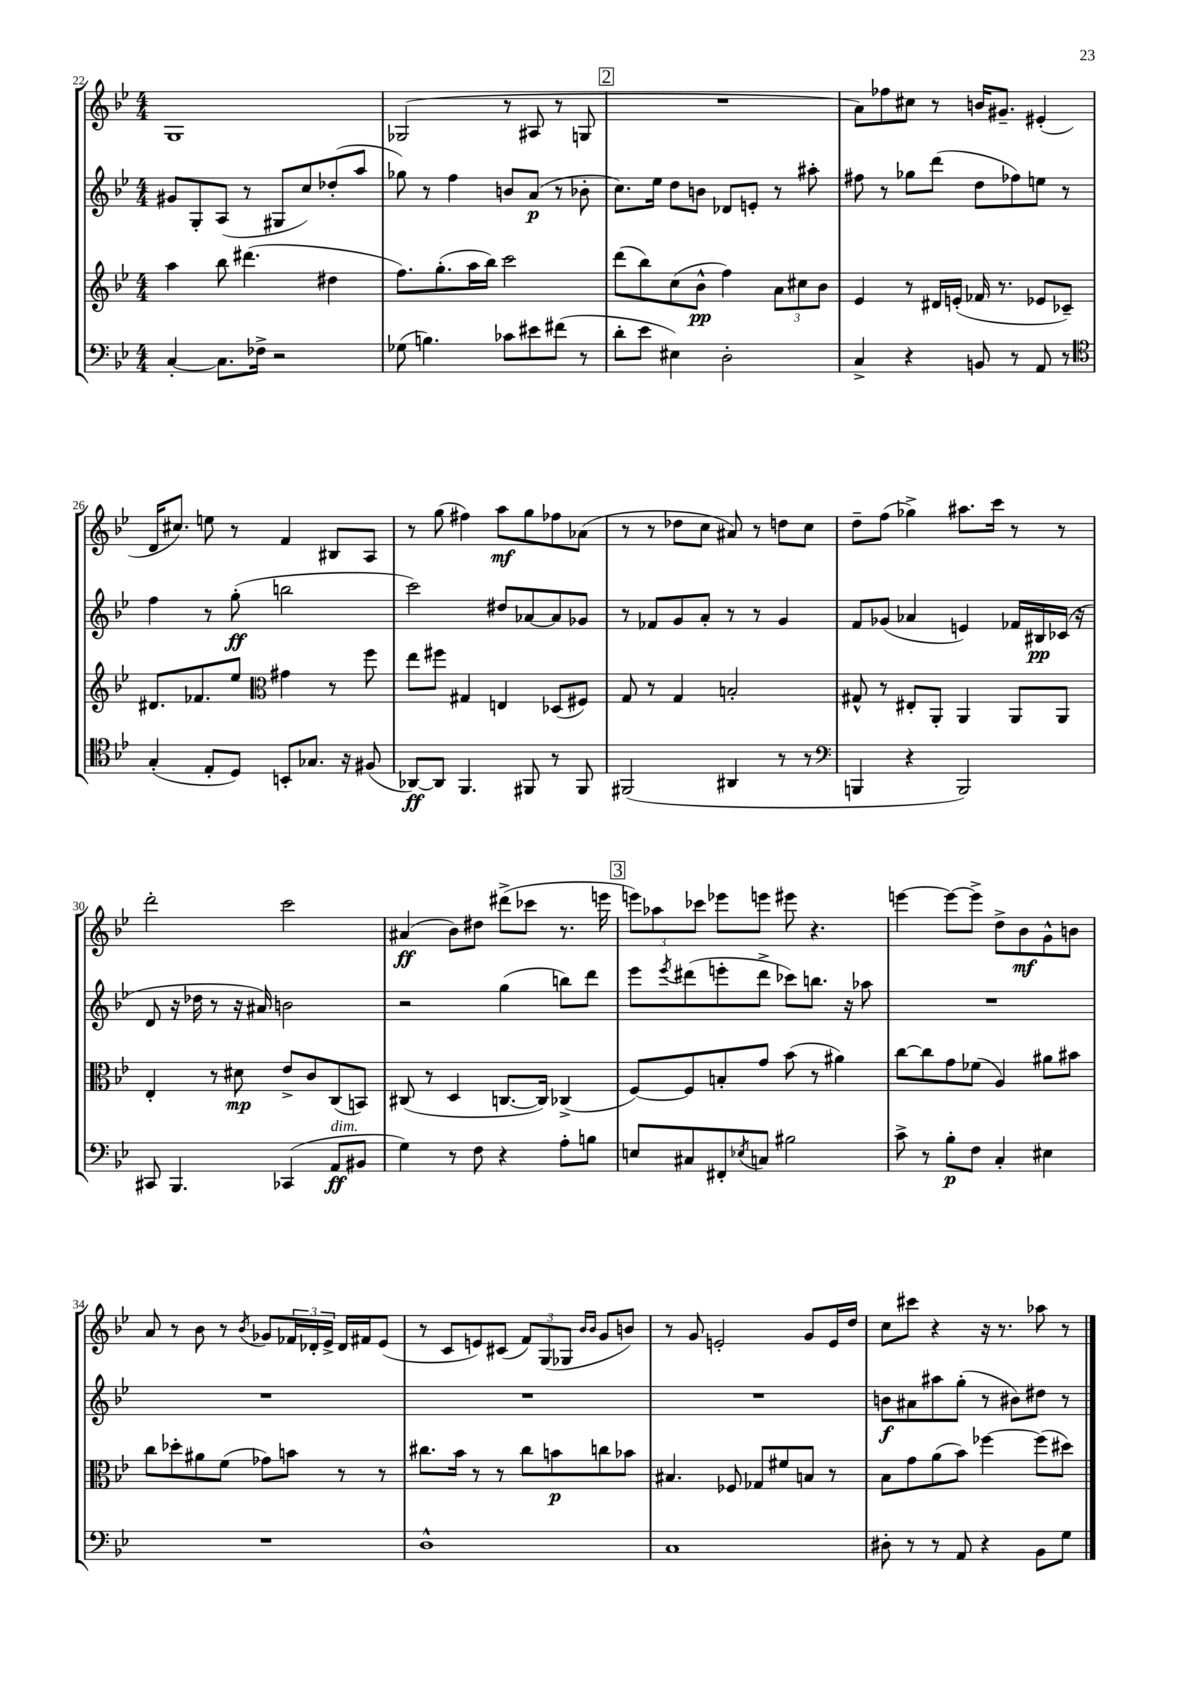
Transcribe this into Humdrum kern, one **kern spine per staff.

**kern	**kern	**kern	**kern
*staff4	*staff3	*staff2	*staff1
*clefF4	*clefG2	*clefG2	*clefG2
*k[b-e-]	*k[b-e-]	*k[b-e-]	*k[b-e-]
*M4/4	*M4/4	*M4/4	*M4/4
[4C'/	4aa\	8g#/L	1G
.	.	8G'/	.
8.C\]L	8bb-\	(8A/J	.
.	(4.ddd#\	8r	.
16F-^\Jk	.	.	.
2r	.	8G#/L	.
.	.	8cc/)	.
.	4dd#\	(8dd-'/	.
.	.	8aa/J	.
=	=	=	=
(8G-\	8.ff\L)	8gg-\)	(2G-/
4.B\)	.	8r	.
.	(8.gg'\	.	.
.	.	4ff\	.
.	16aa\L	.	.
.	16bb-\JJ)	.	.
8c-\L	2ccc\	8b/L	8r
8e#\	.	(8a/J	8A#/
(8f#\J	.	8r	8r
8r	.	8b-'\	8G/
=	=	=	=
8d'\L	(8ddd\L	8.cc\L)	1r
8e-\J	8bb-\)	.	.
.	.	16ee-\Jk	.
4E#\)	(8cc\	8dd\L	.
.	8b-^^\J	8b\J	.
2D'\	4ff\)	8d-/L	.
.	.	8e'/J	.
.	12a\L	8r	.
.	12cc#\	.	.
.	.	8aa#'\	.
.	12b-\J	.	.
=	=	=	=
4C^/	4e-/	8ff#\	8a\L)
.	.	8r	8ff-\
4r	8r	8gg-\L	8cc#\J
.	16d#/LL	(8ddd\J	8r
.	(16e'/JJ	.	.
8BB/	16f-/	8dd\L	16b/LK
.	8.r	.	8.g#~/J
8r	.	8ff-\)	.
8AA/	8e-/L	8ee\J	(4e#'/
8r	8c-~/J)	8r	.
=	=	=	=
*clefC4	*	*	*
(4G'/	8.d#/L	4ff\	16d/LK
.	.	.	8.cc#/J)
.	8.f-/	.	.
8E-'/L	.	8r	8ee\
8D/J)	8ee-/J	(8gg'\	8r
*	*clefC3	*	*
8BB'/L	4g#\	2bb\	4f/
8.G-/J	.	.	.
.	8r	.	8B#/L
16r	.	.	.
(8F#/	8ff\	.	8A/J
=	=	=	=
[8AA-/L)	8ee-\L	2ccc\)	8r
8AA-/]J	8ff#\J	.	(8gg\
4.FF/	4G#/	.	4ff#\)
.	4E/	8dd#/L	8aa\L
8FF#/	.	[8a-/	8gg\
8r	(8D-/L	8a-/]	8ff-\
8FF#/	8F#/J)	8g-/J	(8a-\J
=	=	=	=
(2FF#/	8G/	8r	8r
.	8r	8f-/L	8r
.	4G/	8g/	8dd-\L
.	.	8a'/J	8cc\J
4AA#/	2B'/	8r	8a#/)
.	.	8r	8r
8r	.	4g/	8dd\L
8r	.	.	8cc\J
=	=	=	=
*clefF4	*	*	*
4BBB/	8G#^^/	8f/L	8dd~\L
.	8r	(8g-/J	(8ff\J
4r	8E#'/L	4a-/	4gg-^\)
.	8AA'/J	.	.
2BBB/)	4AA/	4e/)	8.aa#\L
.	.	.	16ccc\Jk
.	8AA/L	16f-/LL	8r
.	.	16B#/	.
.	8AA/J	(16c-/JJ	8r
.	.	16r	.
=	=	=	=
8CC#/	4E-'/	8d/	2ddd'\
4.BBB-/	.	16r	.
.	.	16dd-\	.
.	8r	8r	.
.	8d#\	16r	.
.	.	16a#/)	.
(4CC-/	8e-^/L	2b\	2ccc\
.	8c/	.	.
8AA/L	(8C/	.	.
8BB#/J	8BB/J)	.	.
=	=	=	=
4G\)	(8C#/	2r	(4a#/
.	8r	.	.
8r	4D/	.	8b-\L)
8F\	.	.	8dd#\J
4r	[8.C/L	(4gg\	(8ddd#^\L
.	.	.	8ccc-\J
.	16C/]Jk)	.	.
8A'\L	(4C-^/	8bb\L)	8.r
8B\J	.	8ddd\J	.
.	.	.	16eee\
=	=	=	=
8E/L	[8F/L)	8eee-\L	12eee\L)
.	.	.	12aa-\
.	.	8qeee-/	.
8C#/	8F/]	(8ddd#\	.
.	.	.	12ccc-\J
8FF#'/	8B'/	8eee'\	8eee-\L
8qE-/	.	.	.
8C/J	8g/J	8ddd#^\J	8eee\J
2B#\	(8b-\	8ccc-\L)	8eee#\
.	8r	8.bb\J	4.r
.	4a#\)	.	.
.	.	16r	.
.	.	8aa-\	.
=	=	=	=
8c^\	[8cc\L	1r	[4eee\
8r	8cc\]	.	.
8B-'\L	8g\	.	8eee\_L
8F\J	(8f-\J	.	8eee^\]J
4C'/	4A/)	.	8dd^\L
.	.	.	8b-\
4E#\	8a#\L	.	8g^^\
.	8b#\J	.	8b\J
=	=	=	=
1r	8cc\L	1r	8a/
.	8dd-'\	.	8r
.	8a#\	.	8b-\
.	(8f\J	.	8r
.	.	.	8qb-/
.	8g-\L)	.	8g-/L
.	8b\J	.	24f-/L
.	.	.	24d-'/
.	.	.	24e-^/JJ
.	8r	.	16d-/LL
.	.	.	16f#/J
.	8r	.	(8e-/J
=	=	=	=
1D^^	8.cc#\L	1r	8r
.	.	.	8c/L
.	16b-\Jk	.	.
.	8r	.	8e/)
.	8r	.	(8c#/J
.	8cc#\L	.	12f/L)
.	.	.	(12G/
.	8b\	.	.
.	.	.	12G-/J
.	.	.	16qqb-/LL
.	.	.	16qqb-/JJ
.	8cc\	.	8g/L
.	8b-\J	.	8b/J)
=	=	=	=
1C	4.B#/	1r	8r
.	.	.	8g/
.	.	.	2e'/
.	8F-/	.	.
.	8G-/L	.	.
.	8f#/	.	.
.	8B/J	.	8g/L
.	8r	.	16e/L
.	.	.	16dd/JJ
=	=	=	=
8D#'\	8B-\L	8b\L	8cc\L
8r	8g\	8a#\	8ccc#\J
8r	(8a\	8aa#\	4r
8AA/	8b-\J)	(8gg'\J	.
4r	[4ff-\	8r	16r
.	.	.	8.r
.	.	8b#\L)	.
8BB-\L	(8ff-\]L	8dd#\J	8aa-\
8G\J	8dd#\J)	8r	8r
==	==	==	==
*-	*-	*-	*-
